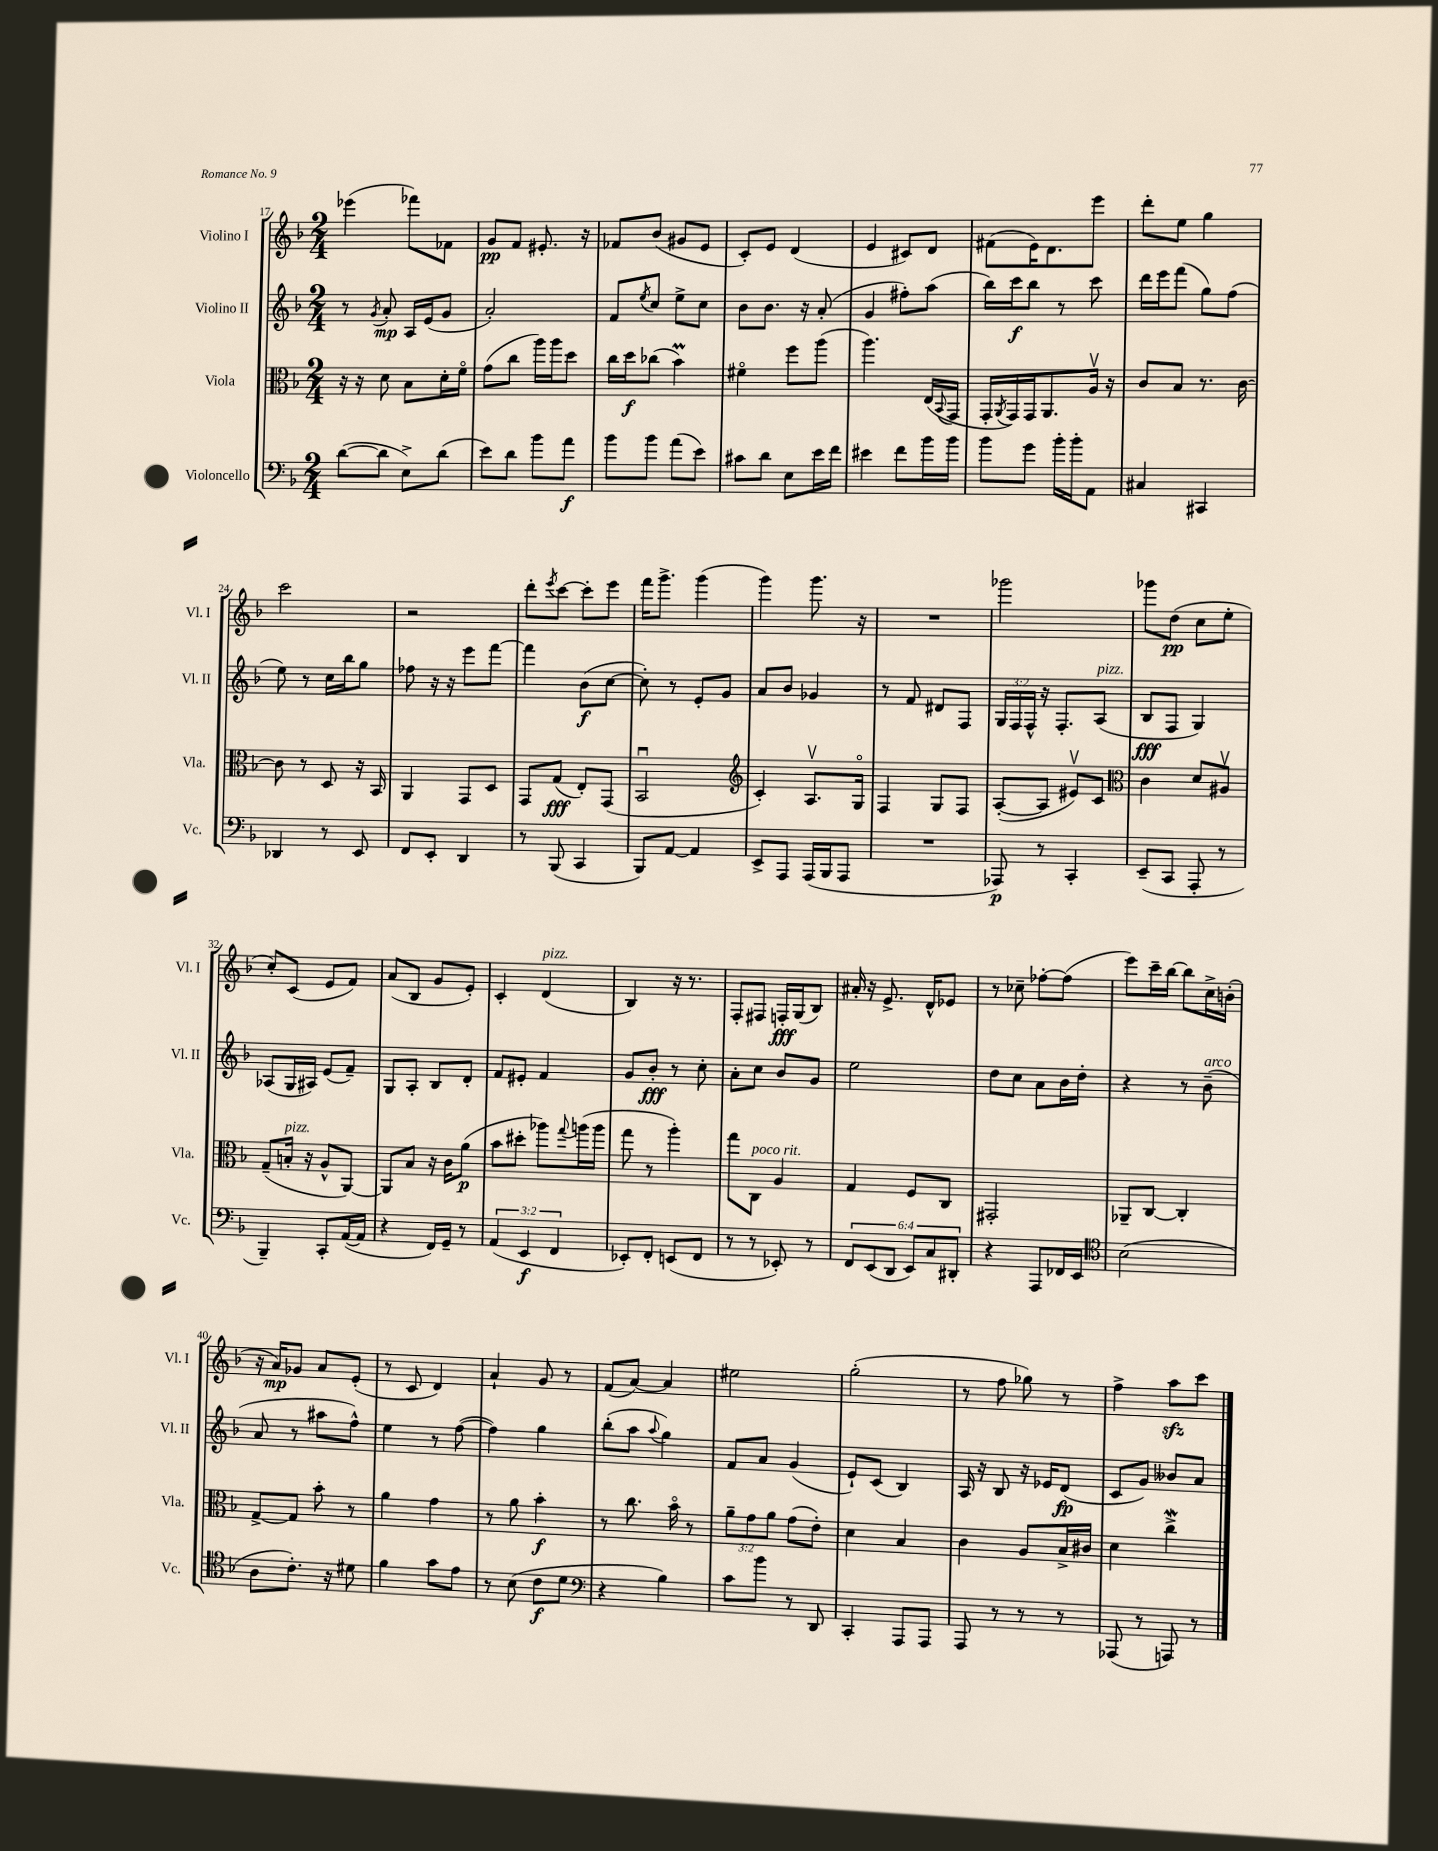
<<
\new StaffGroup <<
\new Staff = "s0" \with { instrumentName = "Violino I" shortInstrumentName = "Vl. I" } {
    \clef treble \key f \major \numericTimeSignature \time 2/4
    ees'''4( fes'''8) fes'8 |
    g'8\pp f'8 eis'8.-. r16 |
    fes'8 bes'8( gis'8 e'8 |
    c'8-.) e'8 d'4( |
    e'4 cis'8) d'8 |
    fis'8( e'16) d'8. e'''8 |
    d'''8-. e''8 g''4 |
    c'''2 |
    r2 |
    d'''8-. \acciaccatura { e'''8 } c'''8~ c'''8-. e'''8 |
    f'''16 g'''8.-> g'''4( |
    g'''4) g'''8. r16 |
    R2 |
    ges'''2 |
    ges'''8 d''8\pp( c''8 e''8-. |
    c''8-.) c'8( e'8 f'8) |
    a'8( bes8 g'8 e'8-.) |
    c'4-. d'4^\markup { \italic "pizz." }( |
    bes4) r16 r8. |
    f8-. fis8 f16-.\fff g16( bes8) |
    ais'16-. r16 e'8.-> d'16-^ ees'8 |
    r8 ces''8-- fes''8~-. fes''8( |
    e'''8) c'''16-- bes''16~ bes''8 c''16-> b'16-.( |
    r16 a'16\mp) ges'8 a'8 e'8-.( |
    r8 c'8 d'4) |
    a'4-! g'8 r8 |
    f'8( a'8~) a'4 |
    eis''2 |
    g''2-.( |
    r8 f''8 ges''8) r8 |
    f''4-> a''8\sfz c'''8 \bar "|." |
}
\new Staff = "s1" \with { instrumentName = "Violino II" shortInstrumentName = "Vl. II" } {
    \clef treble \key f \major \numericTimeSignature \time 2/4 \override Staff.TupletNumber.text = #tuplet-number::calc-fraction-text
    r8 \acciaccatura { g'8 } a'8-.\mp a16 e'16( g'8 |
    a'2-.) |
    f'8 \acciaccatura { e''8 } c''8 e''8-> c''8 |
    bes'8 bes'8. r16 a'8-.( |
    g'4 fis''8-.) a''8( |
    bes''16) c'''16\f bes''8 r8 c'''8 |
    d'''16 e'''16 f'''8( g''8) f''8( |
    e''8) r8 c''16 bes''16 g''8 |
    fes''8 r16 r16 e'''8 f'''8~ |
    f'''4 bes'8\f( c''8~ |
    c''8-.) r8 e'8-. g'8 |
    a'8 bes'8 ges'4 |
    r8 f'8 dis'8 f8 |
    \tuplet 3/2 { g16 f16 f16-^ } r16 f8.-. a8^\markup { \italic "pizz." }( |
    bes8\fff f8 g4) |
    aes8( g16 ais16) e'8( f'8--) |
    g8 a8-. bes8 d'8-. |
    f'8 eis'8-. f'4 |
    g'8 bes'8-.\fff r8 c''8-. |
    a'8-. c''8 bes'8 g'8 |
    e''2 |
    d''8 c''8 a'8 bes'16 d''16-. |
    r4 r8 bes'8--^\markup { \italic "arco" }( |
    a'8 r8 ais''8 f''8-^) |
    e''4 r8 f''8~( |
    f''4) g''4 |
    bes''8-.( a''8 \appoggiatura { a''8 } g''4) |
    f'8 a'8 g'4( |
    e'8-!) c'8( bes4) |
    a16 r16 bes8 r16 ees'16 d'8\fp( |
    c'8 g'8) beses'8 a'8 \bar "|." |
}
\new Staff = "s2" \with { instrumentName = "Viola" shortInstrumentName = "Vla." } {
    \clef alto \key f \major \numericTimeSignature \time 2/4 \override Staff.TupletNumber.text = #tuplet-number::calc-fraction-text
    r16 r16 d'8 bes8 d'16-. f'16\flageolet |
    g'8( c''8 a''16) a''16 d''8 |
    c''16 d''16\f ces''8( bes'4\prall) |
    fis'4\flageolet f''8 a''8( |
    a''4.) e16( \appoggiatura { bes,8 } g,16 |
    g,16-. \acciaccatura { a,8 } g,16) g,16 a,8. a16\upbow r16 |
    c'8 bes8 r8. c'16~ |
    c'8 r8 d8 r16 bes,16 |
    a,4 g,8 d8 |
    g,8 g8\fff( e8-.) g,8( |
    bes,2\downbow |
    \clef treble c'4-.) a8.\upbow g16\flageolet |
    f4 g8 f8 |
    a8~-.( a8 eis'8\upbow) c'8 |
    \clef alto c'4 d'8 ais8\upbow |
    g8--( b16-.^\markup { \italic "pizz." } r16 a8-^ a,8~) |
    a,8 bes8 r16 c'16 a'8\p( |
    bes'8 dis''8-. aes''8) \appoggiatura { g''8 } a''16( a''16 |
    g''8 r8 a''4-.) |
    g''8 c8^\markup { \italic "poco rit." } a4 |
    g4 f8 c8 |
    gis,2-. |
    aes,8-- c8~ c4-. |
    g8~-> g8 bes'8-. r8 |
    a'4 g'4 |
    r8 a'8 bes'4-.\f |
    r8 c''8. bes'16\flageolet r8 |
    \tuplet 3/2 { a'8-- g'8 a'8 } g'8( e'8-.) |
    d'4 bes4 |
    c'4 a8 bes16-> cis'16 |
    d'4 c''4->\mordent \bar "|." |
}
\new Staff = "s3" \with { instrumentName = "Violoncello" shortInstrumentName = "Vc." } {
    \clef bass \key f \major \numericTimeSignature \time 2/4 \override Staff.TupletNumber.text = #tuplet-number::calc-fraction-text
    d'8~( d'8 e8->) d'8( |
    e'8) d'8 bes'8 a'8\f |
    bes'8 bes'8 a'8( e'8) |
    cis'8 d'8 e8 e'16 f'16 |
    eis'4 f'8 bes'16 bes'16 |
    bes'8 g'8 bes'16-. bes'16-. a,8 |
    cis4 cis,4 |
    des,4 r8 e,8 |
    f,8 e,8-. d,4 |
    r8 bes,,8( c,4 |
    bes,,8) a,8~ a,4 |
    e,8-> a,,8 a,,16( bes,,16 a,,8 |
    R2 |
    aes,,8\p) r8 c,4-. |
    e,8--( c,8 a,,8-. r8 |
    bes,,4--) c,8-. a,16~( a,16 |
    r4 f,16) g,16-- r8 |
    \tuplet 3/2 { a,4( e,4\f f,4 } |
    ees,8-.) f,8-. e,8( f,8 |
    r8 r8 ees,8-.) r8 |
    \tuplet 6/4 { f,8 e,8( d,8 e,8) c8 dis,8-. } |
    r4 a,,8 fes,16 e,16 |
    \clef tenor bes2( |
    a8 c'8.-.) r16 dis'8 |
    f'4 g'8 e'8 |
    r8 bes8( c'8\f d'8 |
    \clef bass r4 bes4) |
    c'8 bes'8 r8 d,8 |
    c,4-. a,,8 a,,8 |
    a,,8 r8 r8 r8 |
    aes,,8( r8 a,,8) r8 \bar "|." |
}
>>
>>
\layout { \context { \Score currentBarNumber = #17 } }
